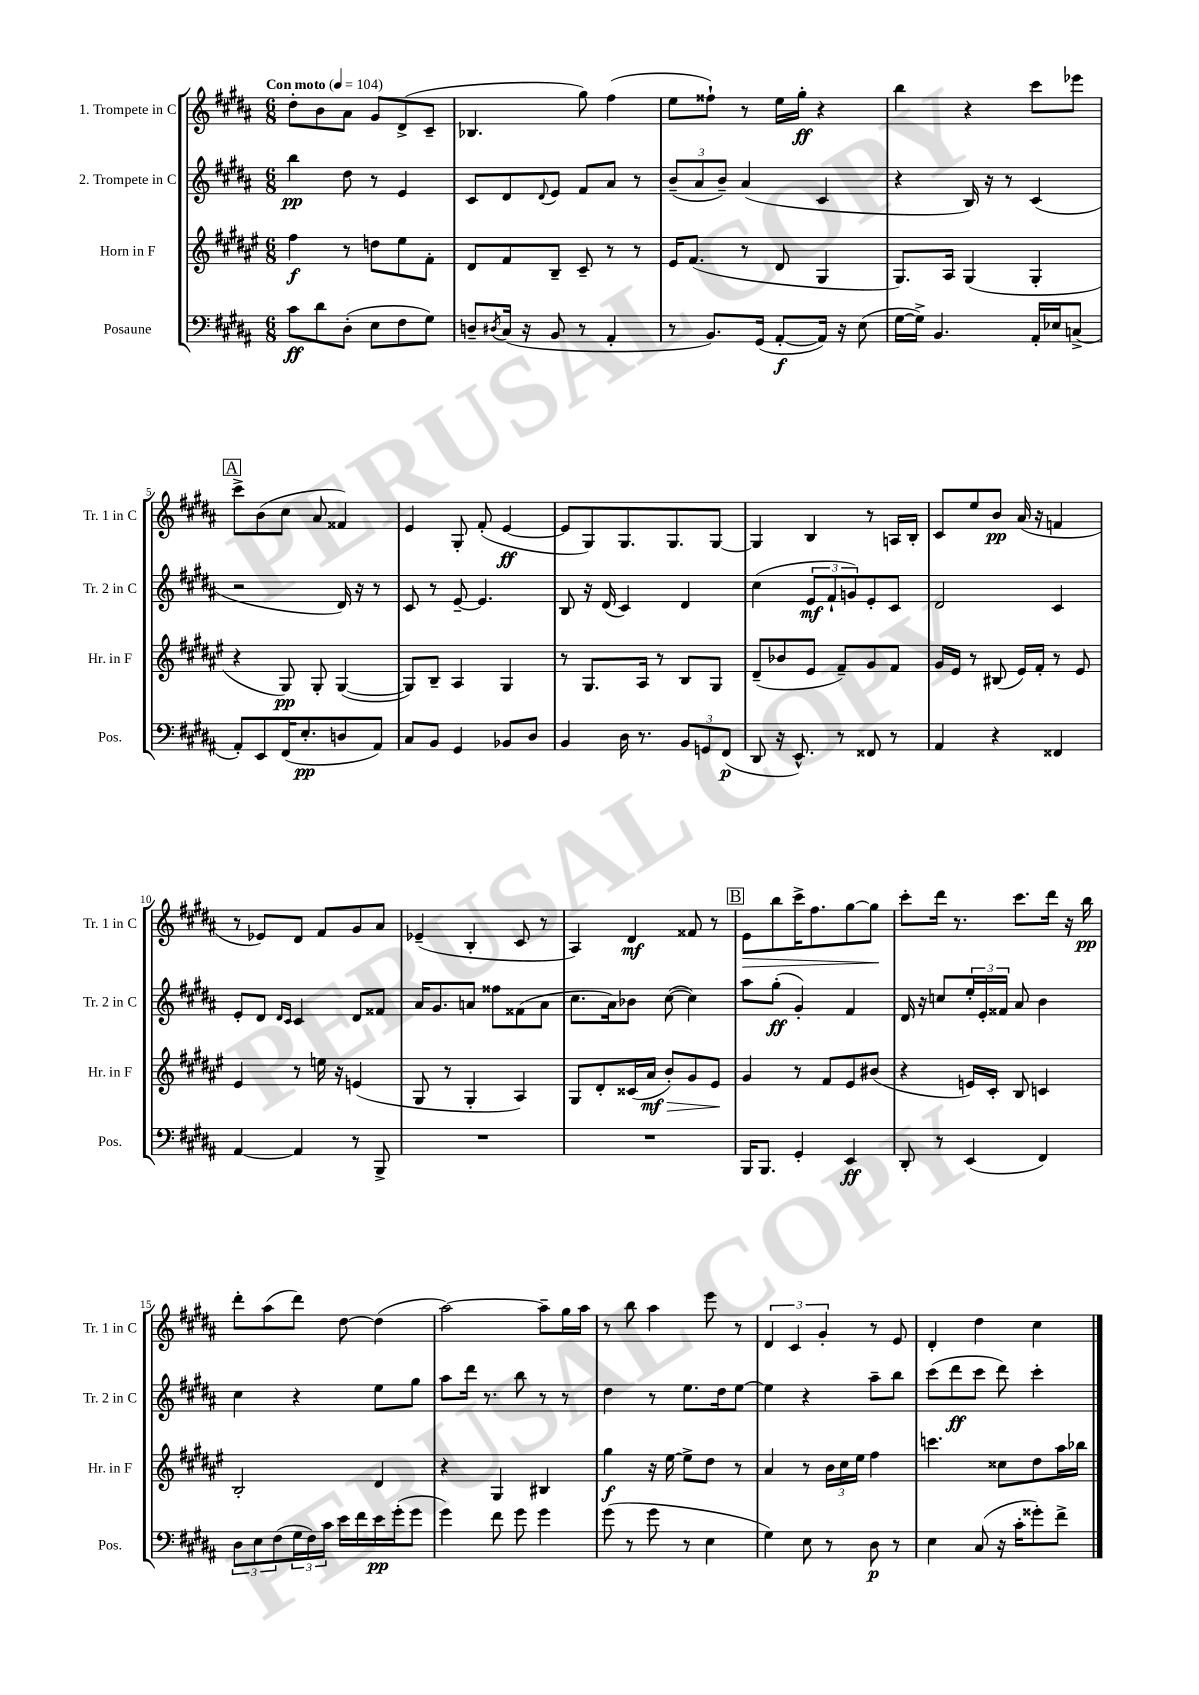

**kern	**dynam	**kern	**dynam	**kern	**dynam	**kern	**dynam
*part4	*part4	*part3	*part3	*part2	*part2	*part1	*part1
*staff4	*staff4	*staff3	*staff3	*staff2	*staff2	*staff1	*staff1
*I"Posaune	*	*I"Horn in F	*	*I"2. Trompete in C	*	*I"1. Trompete in C	*
*I'Pos.	*	*I'Hr. in F	*	*I'Tr. 2 in C	*	*I'Tr. 1 in C	*
*clefF4	*	*clefG2	*	*clefG2	*	*clefG2	*
*k[f#c#g#d#a#]	*	*k[f#c#g#d#a#e#]	*	*k[f#c#g#d#a#]	*	*k[f#c#g#d#a#]	*
*M6/8	*	*M6/8	*	*M6/8	*	*M6/8	*
*MM104	*	*MM104	*	*MM104	*	*MM104	*
=1	=1	=1	=1	=1	=1	=1	=1
!	!	!	!	!	!	!LO:TX:a:B:t=Con moto	!
8c#\L	ff	4ff#\	f	4bb\	pp	8dd#'\L	.
8d#\	.	.	.	.	.	8b\	.
(8D#'\J	.	8r	.	8dd#\	.	8a#\J	.
8E\L	.	8ddn\L	.	8r	.	8g#/L	.
8F#\	.	8ee#\	.	4e/	.	(8d#^/	.
8G#\J)	.	8f#'\J	.	.	.	8c#~/J	.
=2	=2	=2	=2	=2	=2	=2	=2
8Dn~/L	.	8d#/L	.	8c#/L	.	4.B-X/	.
8qD#X/	.	.	.	.	.	.	.
(16C#/Jk	.	8f#/	.	8d#/	.	.	.
16r	.	.	.	.	.	.	.
.	.	.	.	8qqd#/	.	.	.
8BB/	.	8B~/J	.	8e/J	.	.	.
8r	.	8c#~/	.	8f#/L	.	8gg#\)	.
4AA#'/	.	8r	.	8a#/J	.	(4ff#\	.
.	.	8r	.	8r	.	.	.
=3	=3	=3	=3	=3	=3	=3	=3
8r	.	16e#/KL	.	(12b~/L	.	8ee\L	.
.	.	(8.f#/J	.	.	.	.	.
.	.	.	.	12a#/	.	.	.
8.BB/L)	.	.	.	.	.	8ff##X`\J)	.
.	.	.	.	12b~/J)	.	.	.
.	.	8r	.	(4a#/	.	8r	.
(16GG#/Jk	.	.	.	.	.	.	.
[8AA#'/L	f	8d#/	.	.	.	16ee\LL	.
.	.	.	.	.	.	16gg#'\JJ	ff
16AA#/Jk])	.	4G#/	.	4c#/	.	4r	.
16r	.	.	.	.	.	.	.
(8E\	.	.	.	.	.	.	.
=4	=4	=4	=4	=4	=4	=4	=4
[16G#\LL	.	8.G#/L)	.	4r	.	4bb\	.
16G#^\JJ])	.	.	.	.	.	.	.
4.BB/	.	.	.	.	.	.	.
.	.	16A#/Jk	.	.	.	.	.
.	.	(4G#/	.	16B/)	.	4r	.
.	.	.	.	16r	.	.	.
.	.	.	.	8r	.	.	.
16AA#'/LL	.	4G#'/	.	(4c#/	.	8ccc#\L	.
16E-X/J	.	.	.	.	.	.	.
(8Cn^/J	.	.	.	.	.	8eee-X\J	.
!!LO:LB:g=z
!!LO:REH:place=s1:t=A
=5	=5	=5	=5	=5	=5	=5	=5
8AA#'/L)	.	4r	.	2r	.	8ccc#^\L	.
8EE/	.	.	.	.	.	(8b\	.
(16FF#/K	.	8G#/)	pp	.	.	8cc#\J	.
8.E'/	pp	.	.	.	.	.	.
.	.	8G#'/	.	.	.	8a#/	.
8Dn/	.	([4G#/	.	16d#/)	.	4f##X/)	.
.	.	.	.	16r	.	.	.
8AA#/J)	.	.	.	8r	.	.	.
=6	=6	=6	=6	=6	=6	=6	=6
8C#/L	.	8G#/L])	.	8c#/	.	4e/	.
8BB/J	.	8B~/J	.	8r	.	.	.
4GG#/	.	4A#/	.	[8e~/	.	8G#'/	.
.	.	.	.	4.e/]	.	(8f#'/	.
8BB-X/L	.	4G#/	.	.	.	[4e/	ff
8D#/J	.	.	.	.	.	.	.
=7	=7	=7	=7	=7	=7	=7	=7
4BB/	.	8r	.	8B/	.	8e/L]	.
.	.	8.G#/L	.	16r	.	8G#/)	.
.	.	.	.	(16d#/	.	.	.
16D#\	.	.	.	4c#/)	.	8.G#/	.
8.r	.	16A#/Jk	.	.	.	.	.
.	.	8r	.	.	.	.	.
.	.	.	.	.	.	8.G#/	.
12BB/L	.	8B/L	.	4d#/	.	.	.
12GGn/	.	.	.	.	.	.	.
.	.	8G#/J	.	.	.	[8G#/J	.
(12FF#/J	p	.	.	.	.	.	.
=8	=8	=8	=8	=8	=8	=8	=8
8DD#/	.	(8d#~/L	.	(4cc#\	.	4G#/]	.
16r	.	8b-X/	.	.	.	.	.
8.EE^^/)	.	.	.	.	.	.	.
.	.	8e#/J	.	12e/L	mf	4B/	.
.	.	.	.	12f#`/	.	.	.
8r	.	8f#~/L)	.	.	.	.	.
.	.	.	.	12gn/)	.	.	.
8FF##X/	.	8g#/	.	8e'/	.	8r	.
8r	.	8f#/J	.	8c#/J	.	16An/LL	.
.	.	.	.	.	.	16B'/JJ	.
=9	=9	=9	=9	=9	=9	=9	=9
4AA#/	.	16g#/LL	.	2d#/	.	8c#/L	.
.	.	16e#/JJ	.	.	.	.	.
.	.	8r	.	.	.	8ee/	.
4r	.	(8B#X/	.	.	.	8b/J	pp
.	.	16e#/LL)	.	.	.	(16a#/	.
.	.	16f#'/JJ	.	.	.	16r	.
4FF##X/	.	8r	.	4c#/	.	4fn/	.
.	.	8e#/	.	.	.	.	.
!!LO:LB:g=z
=10	=10	=10	=10	=10	=10	=10	=10
[4AA#/	.	4e#/	.	8e'/L	.	8r	.
.	.	.	.	8d#/J	.	8e-X/L)	.
.	.	.	.	16qqd#/LL	.	.	.
.	.	.	.	16qqc#/JJ	.	.	.
4AA#/]	.	8r	.	4c#/	.	8d#/J	.
.	.	16een\	.	.	.	8f#/L	.
.	.	16r	.	.	.	.	.
8r	.	(4en/	.	8d#/L	.	8g#/	.
8BBB^/	.	.	.	8f##X/J	.	8a#/J	.
=11	=11	=11	=11	=11	=11	=11	=11
2.r	.	8G#/	.	16a#/KL	.	(4e-X~/	.
.	.	.	.	8.g#/	.	.	.
.	.	8r	.	.	.	.	.
.	.	4G#'/	.	8an/J	.	4B'/	.
.	.	.	.	8ff##X\L	.	.	.
.	.	4A#/)	.	(8f##X\	.	8c#/	.
.	.	.	.	8a\J	.	8r	.
=12	=12	=12	=12	=12	=12	=12	=12
2.r	.	8G#/L	.	8.cc#\L	.	4A#/)	.
.	.	8d#'/	.	.	.	.	.
.	.	.	.	16a#\k)	.	.	.
.	.	(16c##X/L	.	8b-X\J	.	4d#/	mf
!	!	!	!LO:HP:b	!	!	!	!
.	.	16a#/JJ	> mf	.	.	.	.
.	.	8b'/L)	.	([8cc#\	.	.	.
.	.	8g#/	.	4cc#\])	.	8f##X/	.
.	.	8e#/J	.	.	.	8r	.
.	.	.	]	.	.	.	.
!!LO:REH:place=s1:t=B
=13	=13	=13	=13	=13	=13	=13	=13
!	!	!	!	!	!	!	!LO:HP:b
16BBB/KL	.	4g#/	.	8aa#\L	.	8e\L	>
8.BBB/J	.	.	.	.	.	.	.
.	.	.	.	(8gg#'\J	ff	8bb\	.
4GG#'/	.	8r	.	4g#'/)	.	16ccc#^\K	.
.	.	.	.	.	.	8.ff#\	.
.	.	8f#/L	.	.	.	.	.
4EE/	ff	8e#/	.	4f#/	.	[8gg#\	.
.	.	(8b#X/J	.	.	.	8gg#\J]	.
.	.	.	.	.	.	.	]
=14	=14	=14	=14	=14	=14	=14	=14
8DD#'/	.	4r	.	16d#/	.	8ccc#'\L	.
.	.	.	.	16r	.	.	.
8r	.	.	.	8ccn/L	.	16ddd#\Jk	.
.	.	.	.	.	.	8.r	.
(4EE/	.	16en/LL)	.	24ee'/L	.	.	.
.	.	.	.	24e'/	.	.	.
.	.	16c#'/JJ	.	.	.	.	.
.	.	.	.	24f##X/JJ	.	.	.
.	.	8B/	.	8a#/	.	8.ccc#\L	.
4FF#/)	.	4cn/	.	4b\	.	.	.
.	.	.	.	.	.	16ddd#\Jk	.
.	.	.	.	.	.	16r	.
.	.	.	.	.	.	16bb\	pp
!!LO:LB:g=z
=15	=15	=15	=15	=15	=15	=15	=15
12D#\L	.	2B'/	.	4cc#\	.	8ddd#'\L	.
12E\	.	.	.	.	.	.	.
.	.	.	.	.	.	(8aa#\	.
(12F#\	.	.	.	.	.	.	.
24G#\L	.	.	.	4r	.	8ddd#\J)	.
24F#\)	.	.	.	.	.	.	.
24c#\JJ	.	.	.	.	.	.	.
16e\LL	.	.	.	.	.	[8dd#\	.
16f#\	.	.	.	.	.	.	.
16e\	pp	4d#/	.	8ee\L	.	(4dd#\]	.
(16g#'\J	.	.	.	.	.	.	.
8g#\J	.	.	.	8gg#\J	.	.	.
=16	=16	=16	=16	=16	=16	=16	=16
4g#\)	.	4r	.	8aa#\L	.	[2aa#\)	.
.	.	.	.	16ddd#\Jk	.	.	.
.	.	.	.	8.r	.	.	.
8f#\	.	4G#/	.	.	.	.	.
8g#\	.	.	.	8bb\	.	.	.
4g#\	.	4B#X/	.	8r	.	8aa#~\L]	.
.	.	.	.	8r	.	16gg#\L	.
.	.	.	.	.	.	16aa#\JJ	.
=17	=17	=17	=17	=17	=17	=17	=17
(8g#\	.	4gg#\	f	4dd#\	.	8r	.
8r	.	.	.	.	.	8bb\	.
8g#\	.	16r	.	8r	.	4aa#\	.
.	.	[16ee#\	.	.	.	.	.
8r	.	8ee#^\L]	.	8.ee\L	.	.	.
4E\	.	8dd#\J	.	.	.	8eee\	.
.	.	.	.	16dd#\k	.	.	.
.	.	8r	.	[8ee\J	.	8r	.
=18	=18	=18	=18	=18	=18	=18	=18
4G#\)	.	4a#/	.	4ee\]	.	6d#/	.
.	.	.	.	.	.	6c#/	.
8E\	.	8r	.	4r	.	.	.
.	.	.	.	.	.	6g#'/	.
8r	.	24b\LL	.	.	.	.	.
.	.	24cc#\	.	.	.	.	.
.	.	24ee#\JJ	.	.	.	.	.
8D#\	p	4ff#\	.	8aa#~\L	.	8r	.
8r	.	.	.	8bb\J	.	8e/	.
=19	=19	=19	=19	=19	=19	=19	=19
4E\	.	4.cccn\	.	(8ccc#\L	.	4d#'/	.
.	.	.	.	8ddd#\	ff	.	.
(8C#/	.	.	.	8ccc#\J	.	4dd#\	.
16r	.	8cc##X\L	.	8ddd#\)	.	.	.
16c#'\KL	.	.	.	.	.	.	.
8g##X'\)	.	8dd#\	.	4ccc#'\	.	4cc#\	.
8f#^\J	.	16aa#\L	.	.	.	.	.
.	.	16bb-X\JJ	.	.	.	.	.
==	==	==	==	==	==	==	==
*-	*-	*-	*-	*-	*-	*-	*-
